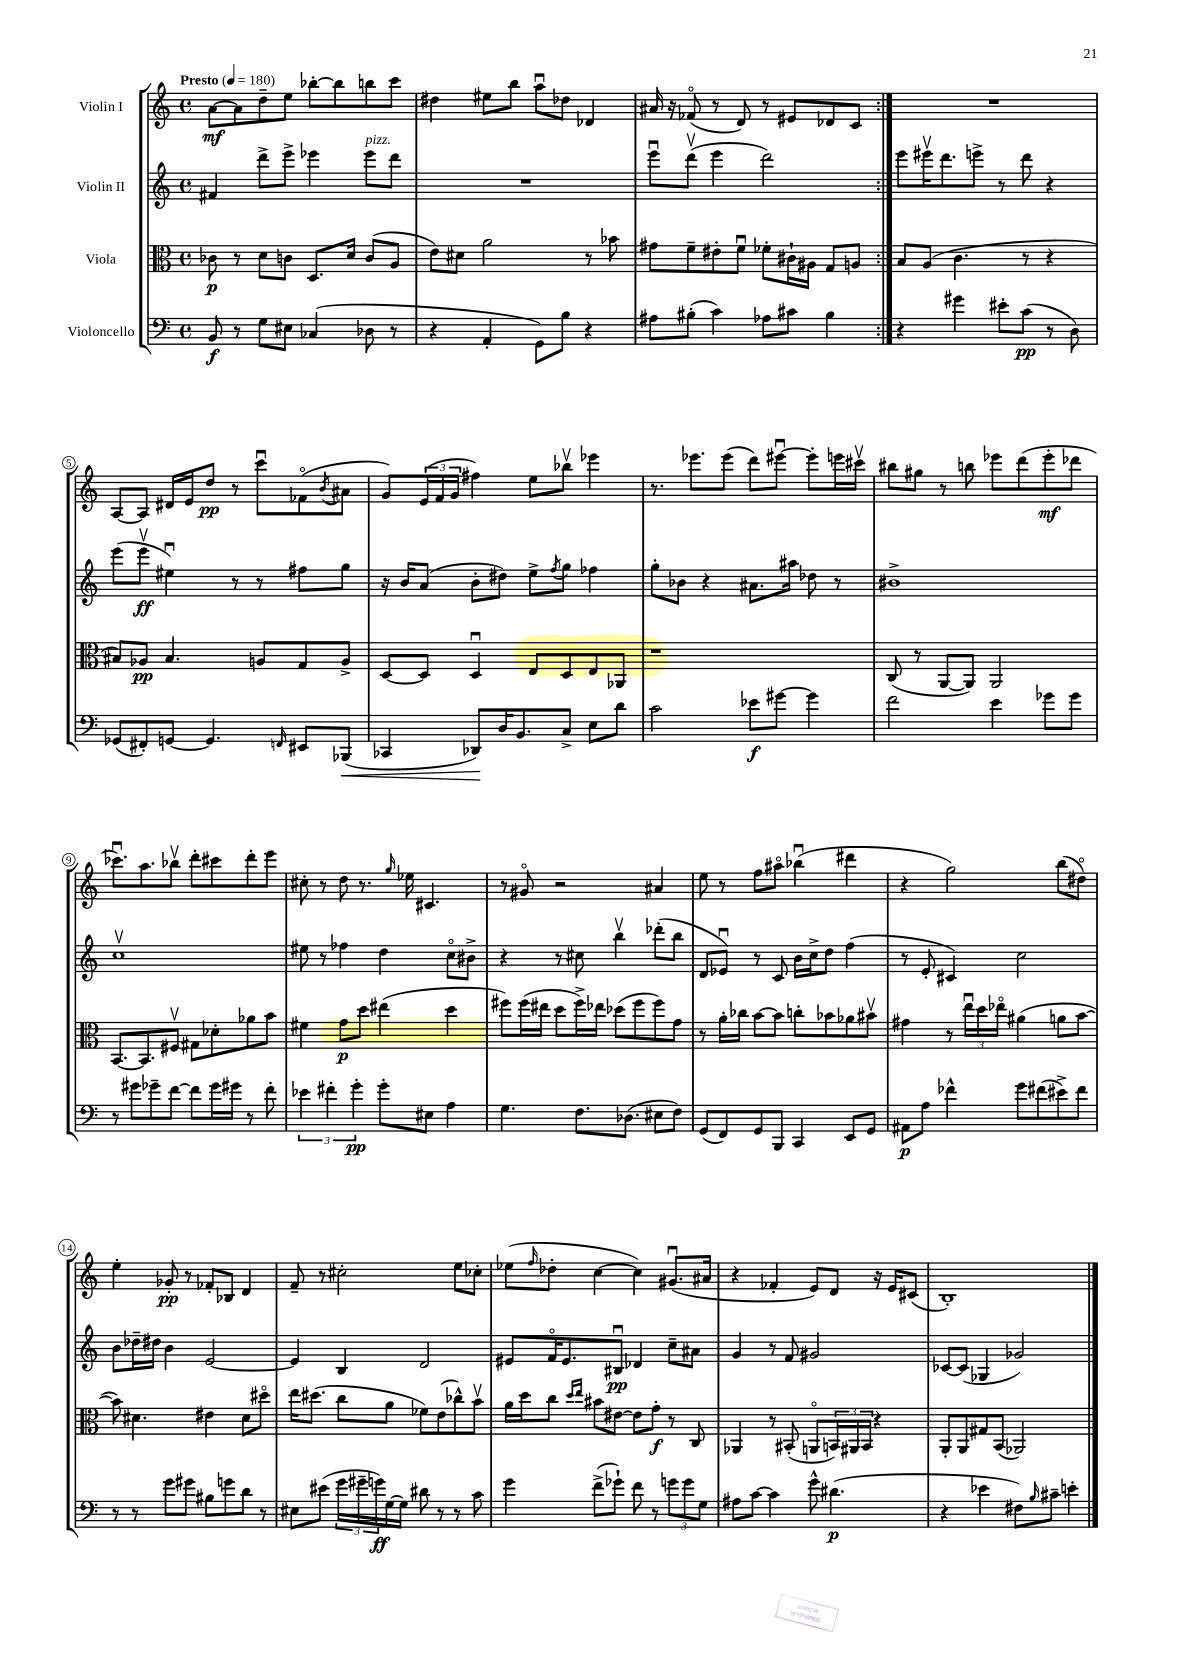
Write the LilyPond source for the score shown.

<<
\new StaffGroup <<
\new Staff = "s0" \with { instrumentName = "Violin I" } {
    \clef treble \key c \major \defaultTimeSignature \time 4/4 \tempo "Presto" 4 = 180
    \repeat volta 2 { a'8~\mf a'8 d''8-- e''8 bes''8~-. bes''8 b''8 c'''8 |
    dis''4 eis''8 b''8 a''8\downbow des''8 des'4 |
    ais'16 r16 fes'8\flageolet( r8 d'8) r8 eis'8 des'8 c'8 | }
    R1 |
    a8~ a8 dis'16 e'16 d''8\pp r8 c'''8\downbow fes'8\flageolet( \acciaccatura { b'8 } ais'8 |
    g'8) \tuplet 3/2 { e'16( f'16 g'16 } fis''4) e''8 bes''8\upbow ees'''4 |
    r8. ees'''8. ees'''8( d'''8) eis'''8~\downbow eis'''8-. e'''16 cis'''16\upbow |
    bis''8 gis''8 r8 b''8 ees'''8 d'''8( ees'''8-.\mf des'''8 |
    ces'''8.\downbow) a''8. bes''8\upbow d'''8-. cis'''8 d'''8-. e'''8 |
    cis''8-. r8 d''8 r8. \grace { g''16 } ees''16 cis'4. |
    r8 gis'8\flageolet r2 ais'4 |
    e''8 r8 f''8 ais''8\flageolet bes''4\downbow( dis'''4 |
    r4 g''2) b''8( dis''8\flageolet) |
    e''4-. ges'8-.\pp r8 fes'8-. bes8 d'4 |
    f'8-- r8 cis''2-. e''8 ces''8-. |
    ees''8( \grace { f''16 } des''8-. c''4~ c''4) gis'8.\downbow( ais'16 |
    r4 fes'4-. e'8) d'8 r16 e'16 cis'8( |
    b1-.) \bar "|." |
}
\new Staff = "s1" \with { instrumentName = "Violin II" } {
    \clef treble \key c \major \defaultTimeSignature \time 4/4
    \repeat volta 2 { fis'4 d'''8-> e'''8-> ees'''4 ees'''8^\markup { \italic "pizz." } d'''8 |
    R1 |
    e'''8\downbow d'''8\upbow( e'''4 d'''2) | }
    e'''8 eis'''16\upbow d'''8. e'''8-> r8 d'''8 r4 |
    e'''8( e'''8\upbow\ff eis''4\downbow) r8 r8 fis''8 g''8 |
    r16 b'16 a'8( b'8-. dis''8) e''8-> \acciaccatura { f''8 } g''8 fes''4 |
    g''8-. bes'8 r4 ais'8. ais''16 des''8 r8 |
    bis'1-> |
    c''1\upbow |
    eis''8 r8 fes''4 d''4 c''8\flageolet bis'8-> |
    r4 r8 cis''8 b''4\upbow des'''8-.( b''8 |
    d'8 ees'8\downbow) r8 c'8 b'16 c''16-> d''8 f''4( |
    r8 e'8-. cis'4) c''2 |
    b'8 des''16-- dis''16 b'4 e'2~ |
    e'4 b4 d'2 |
    eis'8 f'16\flageolet eis'8. bis8\downbow\pp des'4 c''8-- ais'8 |
    g'4 r8 f'8 gis'2 |
    ces'8~ ces'8( ges4 ges'2) \bar "|." |
}
\new Staff = "s2" \with { instrumentName = "Viola" } {
    \clef alto \key c \major \defaultTimeSignature \time 4/4
    \repeat volta 2 { ces'8\p r8 d'8 c'8 d8. d'16 c'8( a8 |
    e'8) dis'8 a'2 r8 bes'8 |
    gis'8 f'8-- eis'8-. f'8\downbow fes'8-. cis'16-! ais16 g8 a8 | }
    b8 a8( c'4. r8 r4 |
    bis8) aes8\pp bis4. a8 g8 a8-> |
    d8~ d8 d4\downbow e8 d8 e8 aes,8 |
    r1 |
    c8( r8 a,8~ a,8) a,2 |
    b,8.~ b,8. fis8\upbow gis8 des'8-. aes'8 b'8 |
    fis'4 g'8\p d''8 eis''4( d''4 |
    fis''8) fis''16( eis''16 d''8 fis''16->) ees''16 des''8( fis''8 fis''8) g'8 |
    r8 a'16-. ces''16 b'8~ b'8 c''8-. bes'8 aes'8 bis'8\upbow |
    gis'4 r8 \tuplet 3/2 { e''16\downbow d''16 ees''16\flageolet } ais'4( a'8 b'8~ |
    b'8) dis'4. eis'4 dis'8 dis''8\flageolet |
    e''16 dis''8.( c''8 a'8 fes'8) e'8( ces''8-^) b'8\upbow |
    a'16 d''16 c''8 \grace { d''16 e''16 } bis'8 eis'8~ eis'8 g'8-.\f r8 c8 |
    aes,4 r8 bis,8-.( a,8\flageolet \tuplet 3/2 { b,16) ais,16 b,16 } r4 |
    a,8-. a,8 gis8 b,8( aes,2) \bar "|." |
}
\new Staff = "s3" \with { instrumentName = "Violoncello" } {
    \clef bass \key c \major \defaultTimeSignature \time 4/4
    \repeat volta 2 { b,8\f r8 g8 eis8 ces4( des8 r8 |
    r4 a,4-. g,8) b8 r4 |
    ais8 bis8-.( c'4) aes8 cis'8 bis4 | }
    r4 gis'4 eis'8-. c'8\pp( r8 d8) |
    ges,8( fis,8-.) g,8~ g,4. \grace { f,16 } eis,8 bes,,8\<( |
    ces,4 des,8\!) d16 b,8. c8-> e8 d'8 |
    c'2 ees'8\f gis'8~ gis'4 |
    f'2 e'4 ges'8 ges'8 |
    r8 gis'8 ges'8-- f'8~ f'8 ges'16 gis'16 r8 f'8-. |
    \tuplet 3/2 { ees'4 fis'4-. g'4-.\pp } g'8-. eis8 a4 |
    g4. f8. des8.( eis8 f8) |
    g,8( f,8) g,8 b,,8 c,4 e,8 g,8 |
    ais,8\p a8 fes'4-^ g'8 fis'8( eis'8->) fis'8 |
    r8 r8 g'8 gis'8 bis8 g'8 d'8 r8 |
    eis8 eis'8( \tuplet 3/2 { g'16 gis'16-- g'16\ff) } g16~ g16 dis'8 r8 r8 c'8 |
    g'4 f'8->( ges'8-!) f'8 r8 \tuplet 3/2 { g'8 g'8 g8 } |
    ais8 c'8~ c'4 g'8-^ dis'4.\p( |
    r4 ees'4 fis8) \grace { b16 } cis'8-- e'4-. \bar "|." |
}
>>
>>
\layout { \context { \Score \override BarNumber.stencil = #(make-stencil-circler 0.1 0.3 ly:text-interface::print) } }
